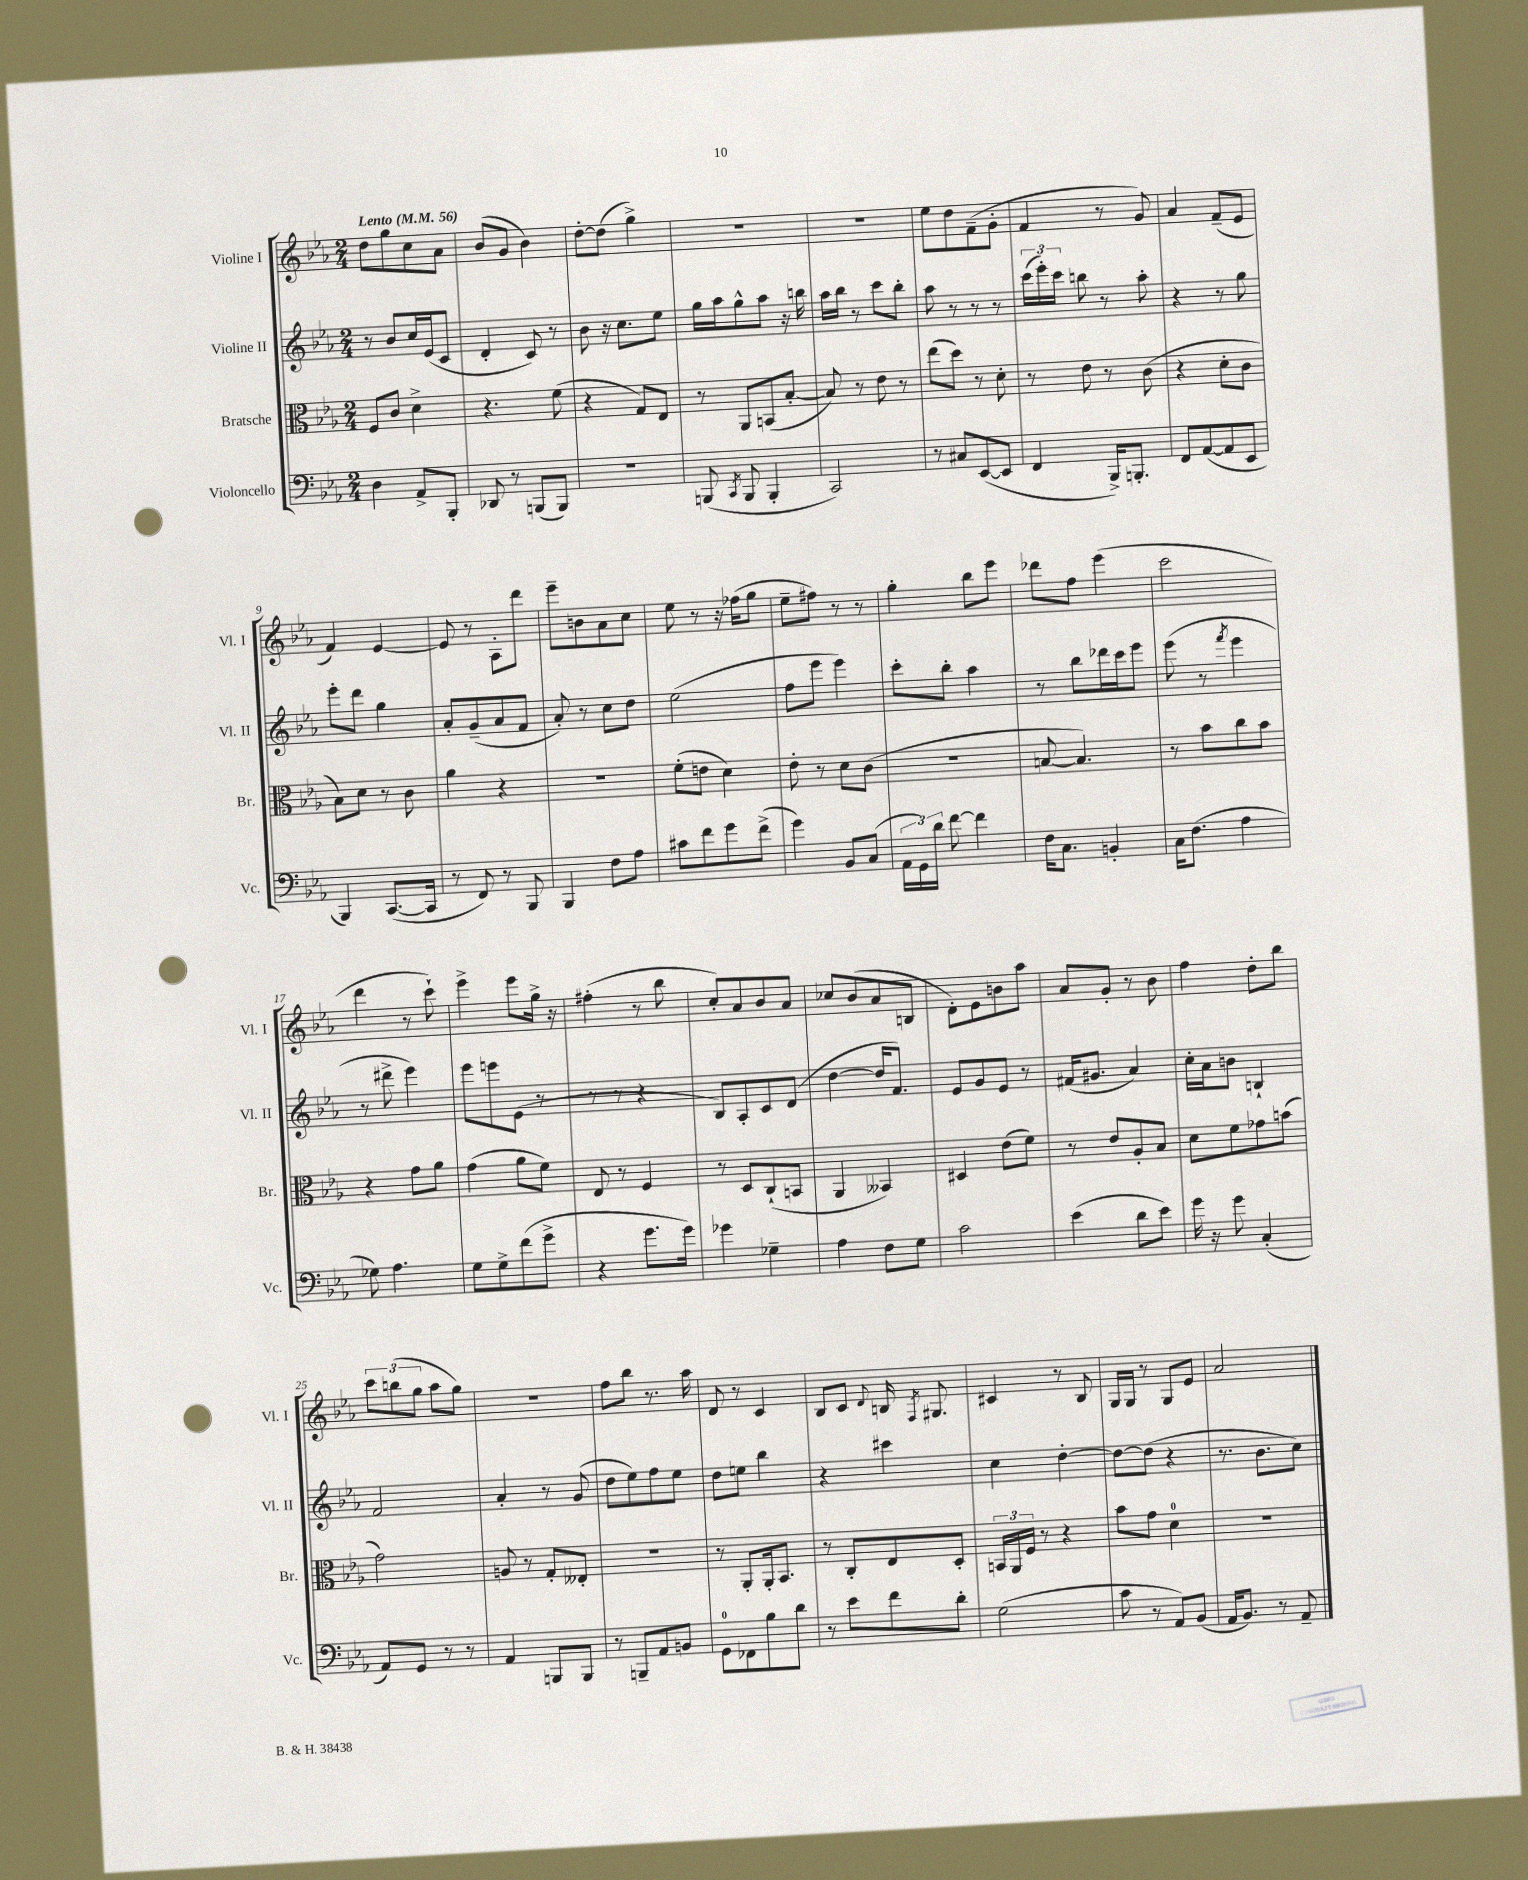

**kern	**kern	**kern	**kern
*part4	*part3	*part2	*part1
*staff4	*staff3	*staff2	*staff1
*I"Violoncello	*I"Bratsche	*I"Violine II	*I"Violine I
*I'Vc.	*I'Br.	*I'Vl. II	*I'Vl. I
*clefF4	*clefC3	*clefG2	*clefG2
*k[b-e-a-]	*k[b-e-a-]	*k[b-e-a-]	*k[b-e-a-]
*M2/4	*M2/4	*M2/4	*M2/4
*MM56	*MM56	*MM56	*MM56
=1	=1	=1	=1
!	!	!	!LO:TX:a:B:t=Lento
4D\	8F/L	8r	8dd\L
.	8c/J	8b-/L	8gg\
8AA-^/L	4d^\	16cc/L	8cc\
.	.	(16e-/J	.
8BBB-'/J	.	8c/J	8a-\J
=2	=2	=2	=2
8DD-X/	4.r	4d'/	(8b-/L
8r	.	.	8g/J
(8BBBn/L	.	8c/)	4b-\)
8BBB/J)	(8f\	8r	.
=3	=3	=3	=3
2r	4r	8b-\	[8dd'\L
.	.	16r	(8dd\J]
.	.	8.cc\L	.
.	8G/L)	.	4gg^\)
.	8E-/J	8ee-\J	.
=4	=4	=4	=4
(8BBBn/	8r	16gg\LL	2r
.	.	16aa-\J	.
8qCC/	.	.	.
8BBB/	8AA-/L	8gg^^\	.
4BBB'/	(8BBn/	8aa-\J	.
.	[8B-'/J	16r	.
.	.	16bbn\	.
=5	=5	=5	=5
2CC/)	8B-/])	16aa-\LL	2r
.	.	16bb-\JJ	.
.	8r	8r	.
.	8e-\	8ccc\L	.
.	8r	8bb-'\J	.
=6	=6	=6	=6
8r	(8ee-\L	8aa-\	8ee-\L
8C#X/L	8dd\J)	8r	8dd\
([8EE-/	8r	8r	(8f~\
8EE-/J]	8d'\	8r	8g'\J
=7	=7	=7	=7
4FF/	8r	(24ccc\LL	4f/
.	.	24eee-'\)	.
.	.	24ccc\JJ	.
.	8e-\	8bbn\	.
16BBB-^/KL)	8r	8r	8r
8.BBBn'/J	.	.	.
.	(8c\	8aa-'\	8g/)
=8	=8	=8	=8
8FF/L	4r	4r	4a-/
([8AA-/	.	.	.
8AA-/]	8d'\L	8r	(8f~/L
8EE-/J	8c\J	8gg\	8e-/J
!!LO:LB:g=z
=9	=9	=9	=9
4BBB-/)	8B-\L)	8eee-'\L	4f/)
.	8d\J	8ddd\J	.
([8.CC/L	8r	4gg\	[4e-/
.	8c\	.	.
16CC/Jk]	.	.	.
=10	=10	=10	=10
8r	4a-\	8a-'/L	8e-/]
8FF/)	.	(8g~/	8r
8r	4r	8a-/	8A-'\L
8BBB-/	.	8f/J	8ddd\J
=11	=11	=11	=11
4BBB-/	2r	8a-'/)	8eee-~\L
.	.	8r	8bn\
8F\L	.	8cc\L	8a-\
8A-\J	.	8dd\J	8cc\J
=12	=12	=12	=12
8c#X\L	(8f'\L	(2ee-\	8ee-\
8f\	8en\J	.	8r
8g\	4d\)	.	16r
.	.	.	(16ff-X\KL
(8f^\J	.	.	8gg\J
=13	=13	=13	=13
4g\)	8e-'\	8ff\L	8ee-~\L
.	8r	8eee-\J	8ff#X\J)
8BB-/L	8d\L	4eee-\)	8r
(8C/J	(8c\J	.	8r
=14	=14	=14	=14
24AA-\LL	2r	8ccc'\L	4gg'\
24GG\)	.	.	.
24d\JJ	.	.	.
[8f\	.	8bb-'\J	.
4f\]	.	4aa-\	8bb-\L
.	.	.	8eee-\J
=15	=15	=15	=15
16F\KL	[8Bn/	8r	8ddd-X\L
8.C\J	.	.	.
.	4.B/])	8bb-\L	8ff\J
4BBn'/	.	16ddd-X\L	(4eee-\
.	.	16ccc\J	.
.	.	8eee-\J	.
=16	=16	=16	=16
16C\KL	8r	(8eee-\	2ccc\
(8.F\J	.	.	.
.	8b-\L	8r	.
.	.	8qfff/	.
4A-\	8cc\	4eee-\	.
.	8b-\J	.	.
!!LO:LB:g=z
=17	=17	=17	=17
8G-X\)	4r	8r	4ddd\
4.A-\	.	8ddd#X^\	.
.	8g\L	4eee-\)	8r
.	8a-\J	.	8ccc`\)
=18	=18	=18	=18
8G\L	(4g\	8eee-\L	4eee-^\
8G^\	.	8eeen\	.
(8f\	8a-\L	(8e-\J	8eee-\L
8g^\J	8f\J)	8r	16gg^\Jk
.	.	.	16r
=19	=19	=19	=19
4r	8E-/	8r	(4ff#X'\
.	8r	8r	.
8.g\L	4F/	4r	8r
.	.	.	8bb-\
16g\Jk)	.	.	.
=20	=20	=20	=20
4g-X\	8r	8B-/L)	8cc'/L)
.	8D/L	8A-'/	8a-/
4G-X~\	(8C`/	8c/	8b-/
.	8BBn/J	(8d/J	8a-/J
=21	=21	=21	=21
4A-\	4AA-/	[4dd\	8cc-X/L
.	.	.	(8b-/
8F\L	4BB--X/)	16dd/KL]	8a-/
.	.	8.f/J)	.
8G\J	.	.	8Bn/J
=22	=22	=22	=22
2c\	4D#X/	8e-/L	8d'\L)
.	.	8g/	8e-\
.	(8e-\L	8e-/J	8bn\
.	8f\J)	8r	8aa-\J
=23	=23	=23	=23
(4e-\	8r	(16f#X/KL	8a-/L
.	.	8.g#X/J	.
.	8e-/L	.	8g'/J
8d\L	8A-'/	4a-/)	8r
8e-\J)	8B-/J	.	8b-\
=24	=24	=24	=24
16g\	8d\L	16cc'\LL	4ff\
16r	.	16a-\J	.
8g\	8f\	8bn\J	.
(4C'/	8g-X\	4Bn`/	8dd'\L
.	(8bn\J	.	8bb-\J
!!LO:LB:g=z
=25	=25	=25	=25
8AA-/L)	2g\)	2f/	12ccc\L
.	.	.	(12bbn\
8GG/J	.	.	.
.	.	.	12gg\J
8r	.	.	8aa-\L
8r	.	.	8gg\J)
=26	=26	=26	=26
4AA-/	8An/	4a-'/	2r
.	8r	.	.
8BBBn/L	8G'/L	8r	.
8BBB/J	8E--X'/J	(8g/	.
=27	=27	=27	=27
8r	2r	8dd\L	8ff\L
8BBBn~/L	.	8ee-\)	8bb-\J
8AA-/	.	8ff\	8.r
8BBn/J	.	8ee-\J	.
.	.	.	16aa-\
=28	=28	=28	=28
8GG\L	8r	8dd\L	8d/
8FF-X\	8AA-'/L	8een\J	8r
8B-\	16AA-'/k	4bb-\	4c/
.	8.BB-/J	.	.
8d\J	.	.	.
=29	=29	=29	=29
8r	8r	4r	8B-/L
8e-\L	8C'/L	.	8c/J
.	.	.	8qqd/
8f\	8E-/	4ccc#X\	16Bn/
.	.	.	8qF/
.	.	.	8.G#X/
8d'\J	8D'/J	.	.
=30	=30	=30	=30
(2G\	24BBn/LL	4cc\	4c#X/
.	24AA-/	.	.
.	24F/JJ	.	.
.	8r	.	.
.	4r	[4dd'\	8r
.	.	.	8B-/
=31	=31	=31	=31
8c\	8b-\L	8dd\L_	16G/LL
.	.	.	16G/JJ
8r	8g\J	(8dd\J]	8r
8AA-/L)	4d\	4r	8G/L
(8BB-/J	.	.	8e-/J
=32	=32	=32	=32
16AA-/KL	2r	8.r	2a-/
8.BB-/J)	.	.	.
.	.	8.b-\L	.
8r	.	.	.
8AA-~/	.	8cc\J)	.
==	==	==	==
*-	*-	*-	*-
